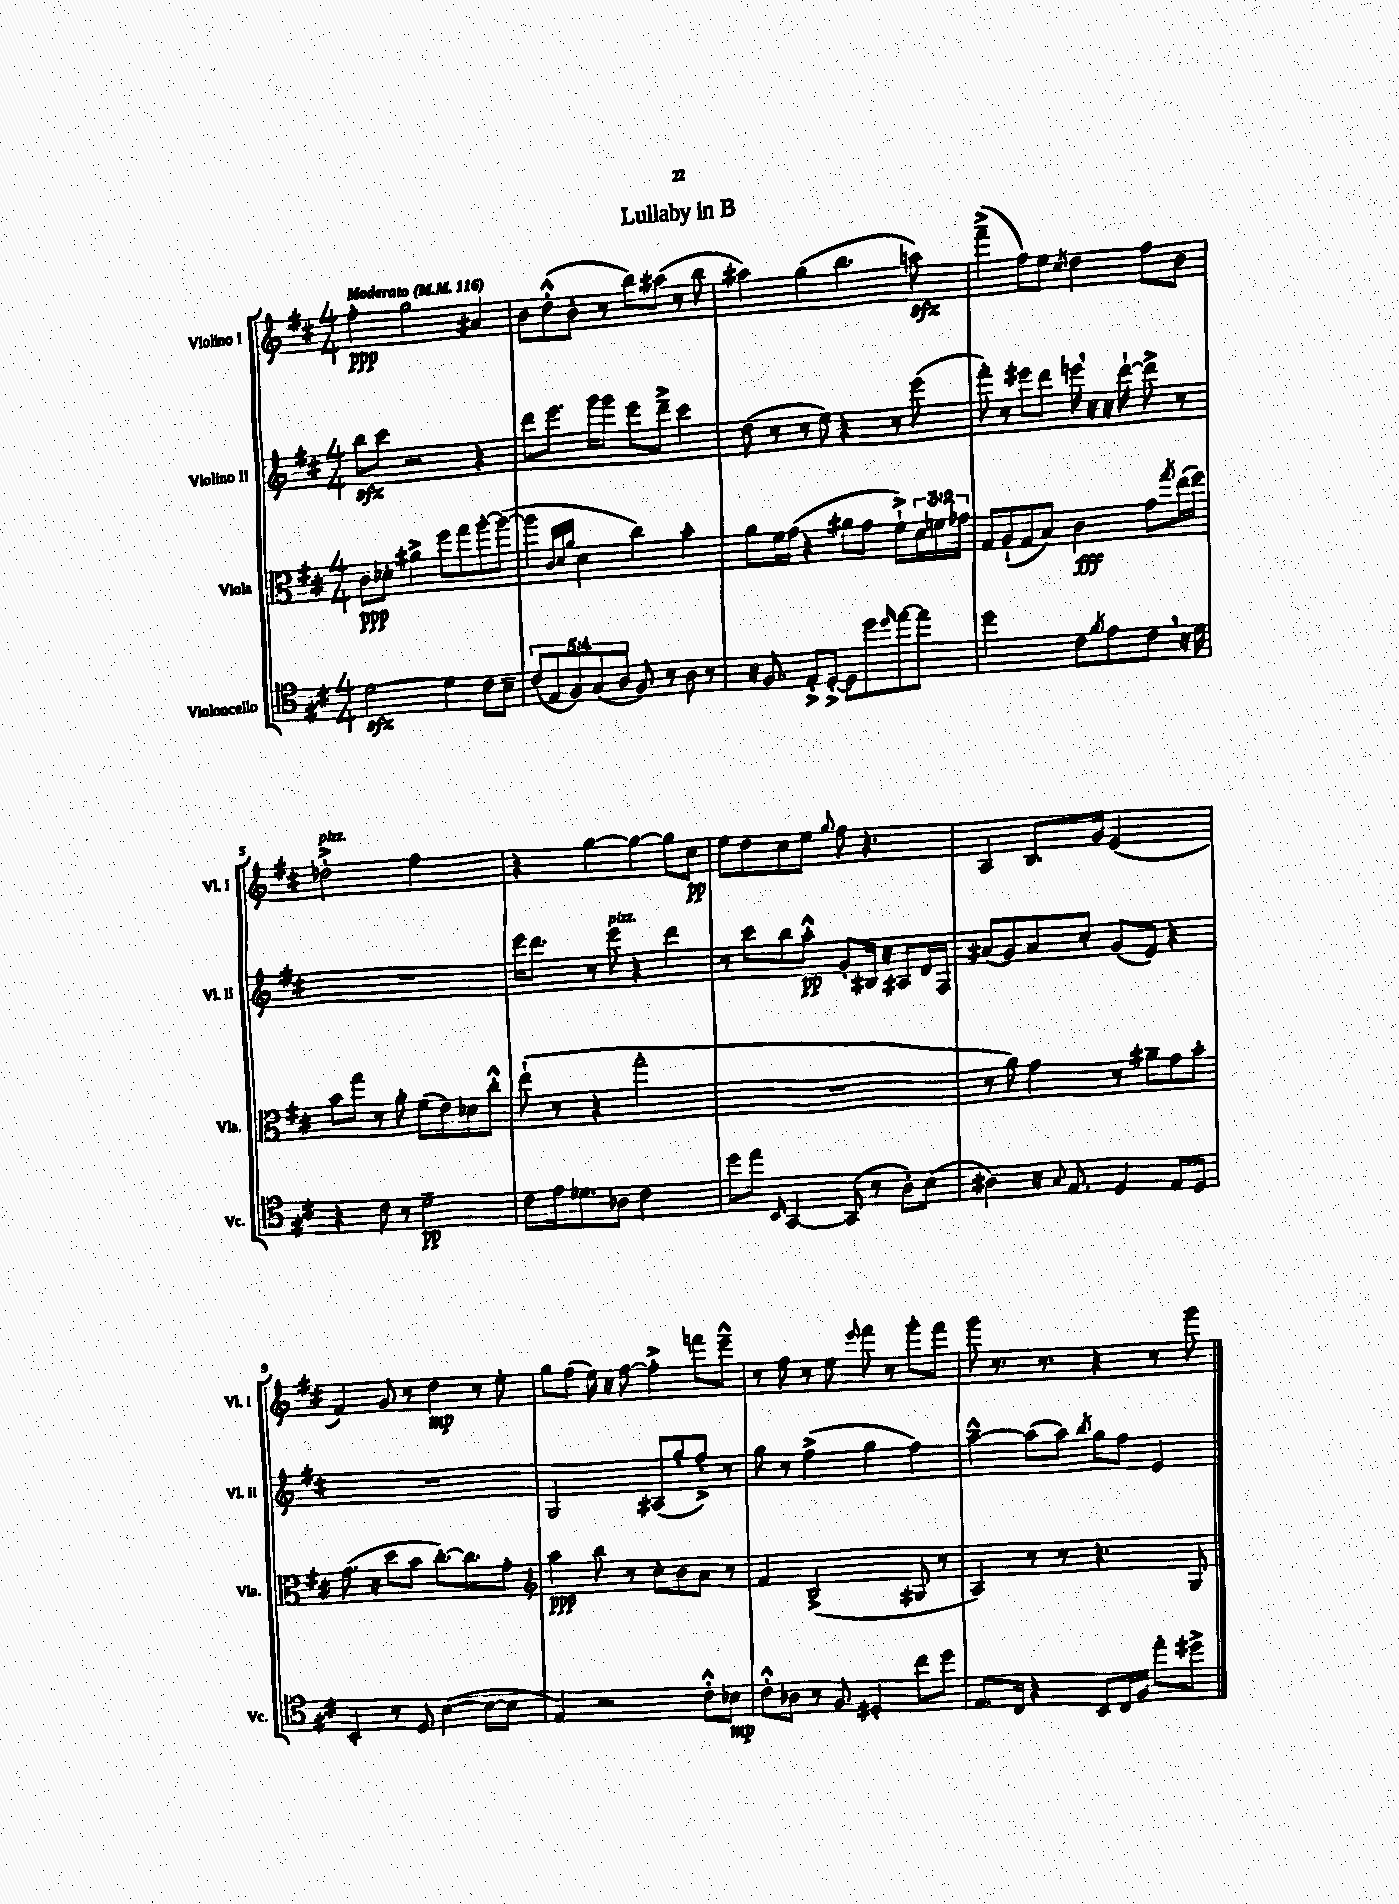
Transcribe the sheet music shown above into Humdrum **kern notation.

**kern	**dynam	**kern	**dynam	**kern	**dynam	**kern	**dynam
*part4	*part4	*part3	*part3	*part2	*part2	*part1	*part1
*staff4	*staff4	*staff3	*staff3	*staff2	*staff2	*staff1	*staff1
*I"Violoncello	*	*I"Viola	*	*I"Violino II	*	*I"Violino I	*
*I'Vc.	*	*I'Vla.	*	*I'Vl. II	*	*I'Vl. I	*
*clefC4	*	*clefC3	*	*clefG2	*	*clefG2	*
*k[f#c#]	*	*k[f#c#]	*	*k[f#c#]	*	*k[f#c#]	*
*M4/4	*	*M4/4	*	*M4/4	*	*M4/4	*
*MM116	*	*MM116	*	*MM116	*	*MM116	*
=1	=1	=1	=1	=1	=1	=1	=1
!	!	!	!	!	!	!LO:TX:a:B:t=Moderato	!
[2dzz\	.	8c#\L	ppp	8bbzz\L	.	4ff#'\	ppp
.	.	8d-X'\J	.	8ccc#\J	.	.	.
.	.	4a#X^\	.	2r	.	2gg\	.
4d\]	.	8ff#\L	.	.	.	.	.
.	.	8gg\	.	.	.	.	.
8c#\L	.	[8aa'\	.	4r	.	4a#X/	.
8B~\J	.	(8aa\J_	.	.	.	.	.
=2	=2	=2	=2	=2	=2	=2	=2
(10c#/L	.	4aa\]	.	8ddd\L	.	8b\L	.
10E/	.	.	.	.	.	.	.
.	.	.	.	8.eee\J	.	(8dd'^^\	.
10F#/)	.	.	.	.	.	.	.
.	.	32qqc#/LLL	.	.	.	.	.
.	.	32qqd/	.	.	.	.	.
.	.	32qqa/JJJ	.	.	.	.	.
.	.	4d\	.	.	.	8b'\J	.
(10G/	.	.	.	.	.	.	.
.	.	.	.	16ggg\KL	.	.	.
.	.	.	.	8ggg\J	.	8r	.
10A/J	.	.	.	.	.	.	.
8F#/)	.	4cc#\)	.	8eee\L	.	8bb\L)	.
8r	.	.	.	8ddd~^\J	.	(8aa#X\J	.
8A\	.	4b'\	.	4ccc#\	.	8r	.
8r	.	.	.	.	.	8bb\	.
=3	=3	=3	=3	=3	=3	=3	=3
16r	.	8a\L	.	(8dd\	.	4aa#X\)	.
8.F#/	.	.	.	.	.	.	.
.	.	16f#\L	.	8r	.	.	.
.	.	(16g\JJ	.	.	.	.	.
8E'^/L	.	4r	.	8r	.	(4gg\	.
[8D'^/J	.	.	.	8ee\)	.	.	.
8D\L]	.	8a#X\L	.	4r	.	4.bb\	.
8dd\	.	8g\J	.	.	.	.	.
16qqdd/	.	.	.	.	.	.	.
[8ee\	.	8f#`^\L)	.	8r	.	.	.
8ee\J]	.	24d\L	.	(8eee\	.	8aanzz\)	.
.	.	24fn\	.	.	.	.	.
.	.	24g-X\JJ	.	.	.	.	.
=4	=4	=4	=4	=4	=4	=4	=4
2dd\	.	8G/L	.	8fff#'\)	.	(4fff#~^\	.
.	.	(8A`/	.	8r	.	.	.
.	.	8G/	.	8eee#X\L	.	8ff#\L)	.
.	.	8B/J)	.	8ddd\J	.	8ee\J	.
.	.	.	.	.	.	8qcc#/	.
8c#\L	.	4c#\	fff	16eeen,\	.	4dd\	.
.	.	.	.	16r	.	.	.
8qf#/	.	.	.	.	.	.	.
8e\	.	.	.	16r	.	.	.
.	.	.	.	[16ddd`\	.	.	.
8c#,\J	.	8g\L	.	8ddd^\]	.	8ff#\L	.
.	.	8qgg/	.	.	.	.	.
16r	.	(16ee\L	.	8r	.	8b\J	.
16d\	.	16ff#\JJ)	.	.	.	.	.
!!LO:LB:g=z
=5	=5	=5	=5	=5	=5	=5	=5
!	!	!	!	!	!	!LO:TX:a:i:t=pizz.	!
4r	.	8b\L	.	1r	.	2dd-X'^\	.
.	.	8gg\J	.	.	.	.	.
8c#\	.	8r	.	.	.	.	.
8r	.	8a'\	.	.	.	.	.
2d~\	pp	(8f#\L	.	.	.	2ff#\	.
.	.	8e\)	.	.	.	.	.
.	.	8d-X\	.	.	.	.	.
.	.	8cc#'^^\J	.	.	.	.	.
=6	=6	=6	=6	=6	=6	=6	=6
8c#\L	.	(8ee`\	.	16eee\KL	.	4r	.
.	.	.	.	8.ddd\J	.	.	.
16e\k	.	8r	.	.	.	.	.
8.d-X\	.	.	.	.	.	.	.
.	.	4r	.	8r	.	[4gg\	.
!	!	!	!	!LO:TX:a:i:t=pizz.	!	!	!
8A-X\J	.	.	.	8eee\	.	.	.
2c#\	.	2gg'\	.	4r	.	4gg\_	.
.	.	.	.	4ddd\	.	8gg\L]	.
.	.	.	.	.	.	8cc#\J	pp
=7	=7	=7	=7	=7	=7	=7	=7
8dd\L	.	1r	.	8r	.	8ee\L	.
8ee\J	.	.	.	8ccc#\L	.	8dd\	.
16qqBB/	.	.	.	.	.	.	.
[4GG/	.	.	.	8bb\	.	8cc#\	.
.	.	.	.	8aa'^^\J	pp	8ee\J	.
.	.	.	.	.	.	8qqgg/	.
(8GG/]	.	.	.	8g'/L	.	8ff#\	.
8r	.	.	.	16B#X/Jk	.	4.r	.
.	.	.	.	16r	.	.	.
8A'\L)	.	.	.	8A#X/L	.	.	.
(8B\J	.	.	.	16d/L	.	.	.
.	.	.	.	16F#/JJ	.	.	.
=8	=8	=8	=8	=8	=8	=8	=8
4A#X\)	.	8r	.	(8a#X/L	.	4A/	.
.	.	8a\)	.	8g/)	.	.	.
16r	.	4g\	.	8a#/	.	8.B/L	.
8qqG/	.	.	.	.	.	.	.
8.E/	.	.	.	.	.	.	.
.	.	.	.	8cc#'/J	.	.	.
.	.	.	.	.	.	16g/Jk	.
4D/	.	8r	.	(8g/L	.	(2e/	.
.	.	8a#X~\L	.	8e/J)	.	.	.
8E/L	.	8g\	.	4r	.	.	.
8D/J	.	8b'\J	.	.	.	.	.
!!LO:LB:g=z
=9	=9	=9	=9	=9	=9	=9	=9
4BB'/	.	(8.g\	.	1r	.	4f#/)	.
.	.	16r	.	.	.	.	.
8r	.	8dd\L	.	.	.	8g/	.
8D/	.	8b\J	.	.	.	8r	.
([4B\	.	[8.cc#'\L)	.	.	.	4dd\	mp
.	.	8.cc#\]	.	.	.	.	.
8B\L_	.	.	.	.	.	8r	.
8B\J]	.	8g'\J	.	.	.	8ee'\	.
=10	=10	=10	=10	=10	=10	=10	=10
*	*	*clefG2	*	*	*	*	*
4E/)	.	4aa\	ppp	2G/	.	8gg\L	.
.	.	.	.	.	.	(8ff#\J	.
2r	.	8bb\	.	.	.	16ee\)	.
.	.	.	.	.	.	16r	.
.	.	8r	.	.	.	[8ff#\	.
.	.	8cc#'\L	.	(8A#X/L	.	4ff#'^\]	.
.	.	8b\	.	8gg'/	.	.	.
8c#'^^\L	.	8a\J	.	8ff#'^/J)	.	8fffn\L	.
8B-X\J	mp	8r	.	8r	.	8eee~^^\J	.
=11	=11	=11	=11	=11	=11	=11	=11
8c#'^^\L	.	4f#/	.	8gg\	.	8r	.
8A-X\J	.	.	.	8r	.	8ff#\	.
8r	.	(2B^/	.	(4ff#^\	.	8r	.
8F#/	.	.	.	.	.	8ee\	.
.	.	.	.	.	.	8qqeee/	.
4D#X'/	.	.	.	4gg\	.	8fff#\	.
.	.	.	.	.	.	8r	.
8cc#\L	.	8G#X/	.	4ff#\)	.	8ggg'\L	.
8dd\J	.	8r	.	.	.	8fff#\J	.
=12	=12	=12	=12	=12	=12	=12	=12
8.E/L	.	4A/)	.	[4aa~^^\	.	8ggg\	.
.	.	.	.	.	.	8.r	.
16C#/Jk	.	.	.	.	.	.	.
4r	.	8r	.	(8aa\L]	.	.	.
.	.	.	.	.	.	8.r	.
.	.	8r	.	8aa\J)	.	.	.
.	.	.	.	8qbb/	.	.	.
8BB/L	.	4.r	.	8gg\L	.	4r	.
16C#/L	.	.	.	8ff#\J	.	.	.
16F#/JJ	.	.	.	.	.	.	.
8ee'\L	.	.	.	4e/	.	8r	.
8dd#X^\J	.	8G/	.	.	.	8ggg\	.
==	==	==	==	==	==	==	==
*-	*-	*-	*-	*-	*-	*-	*-
